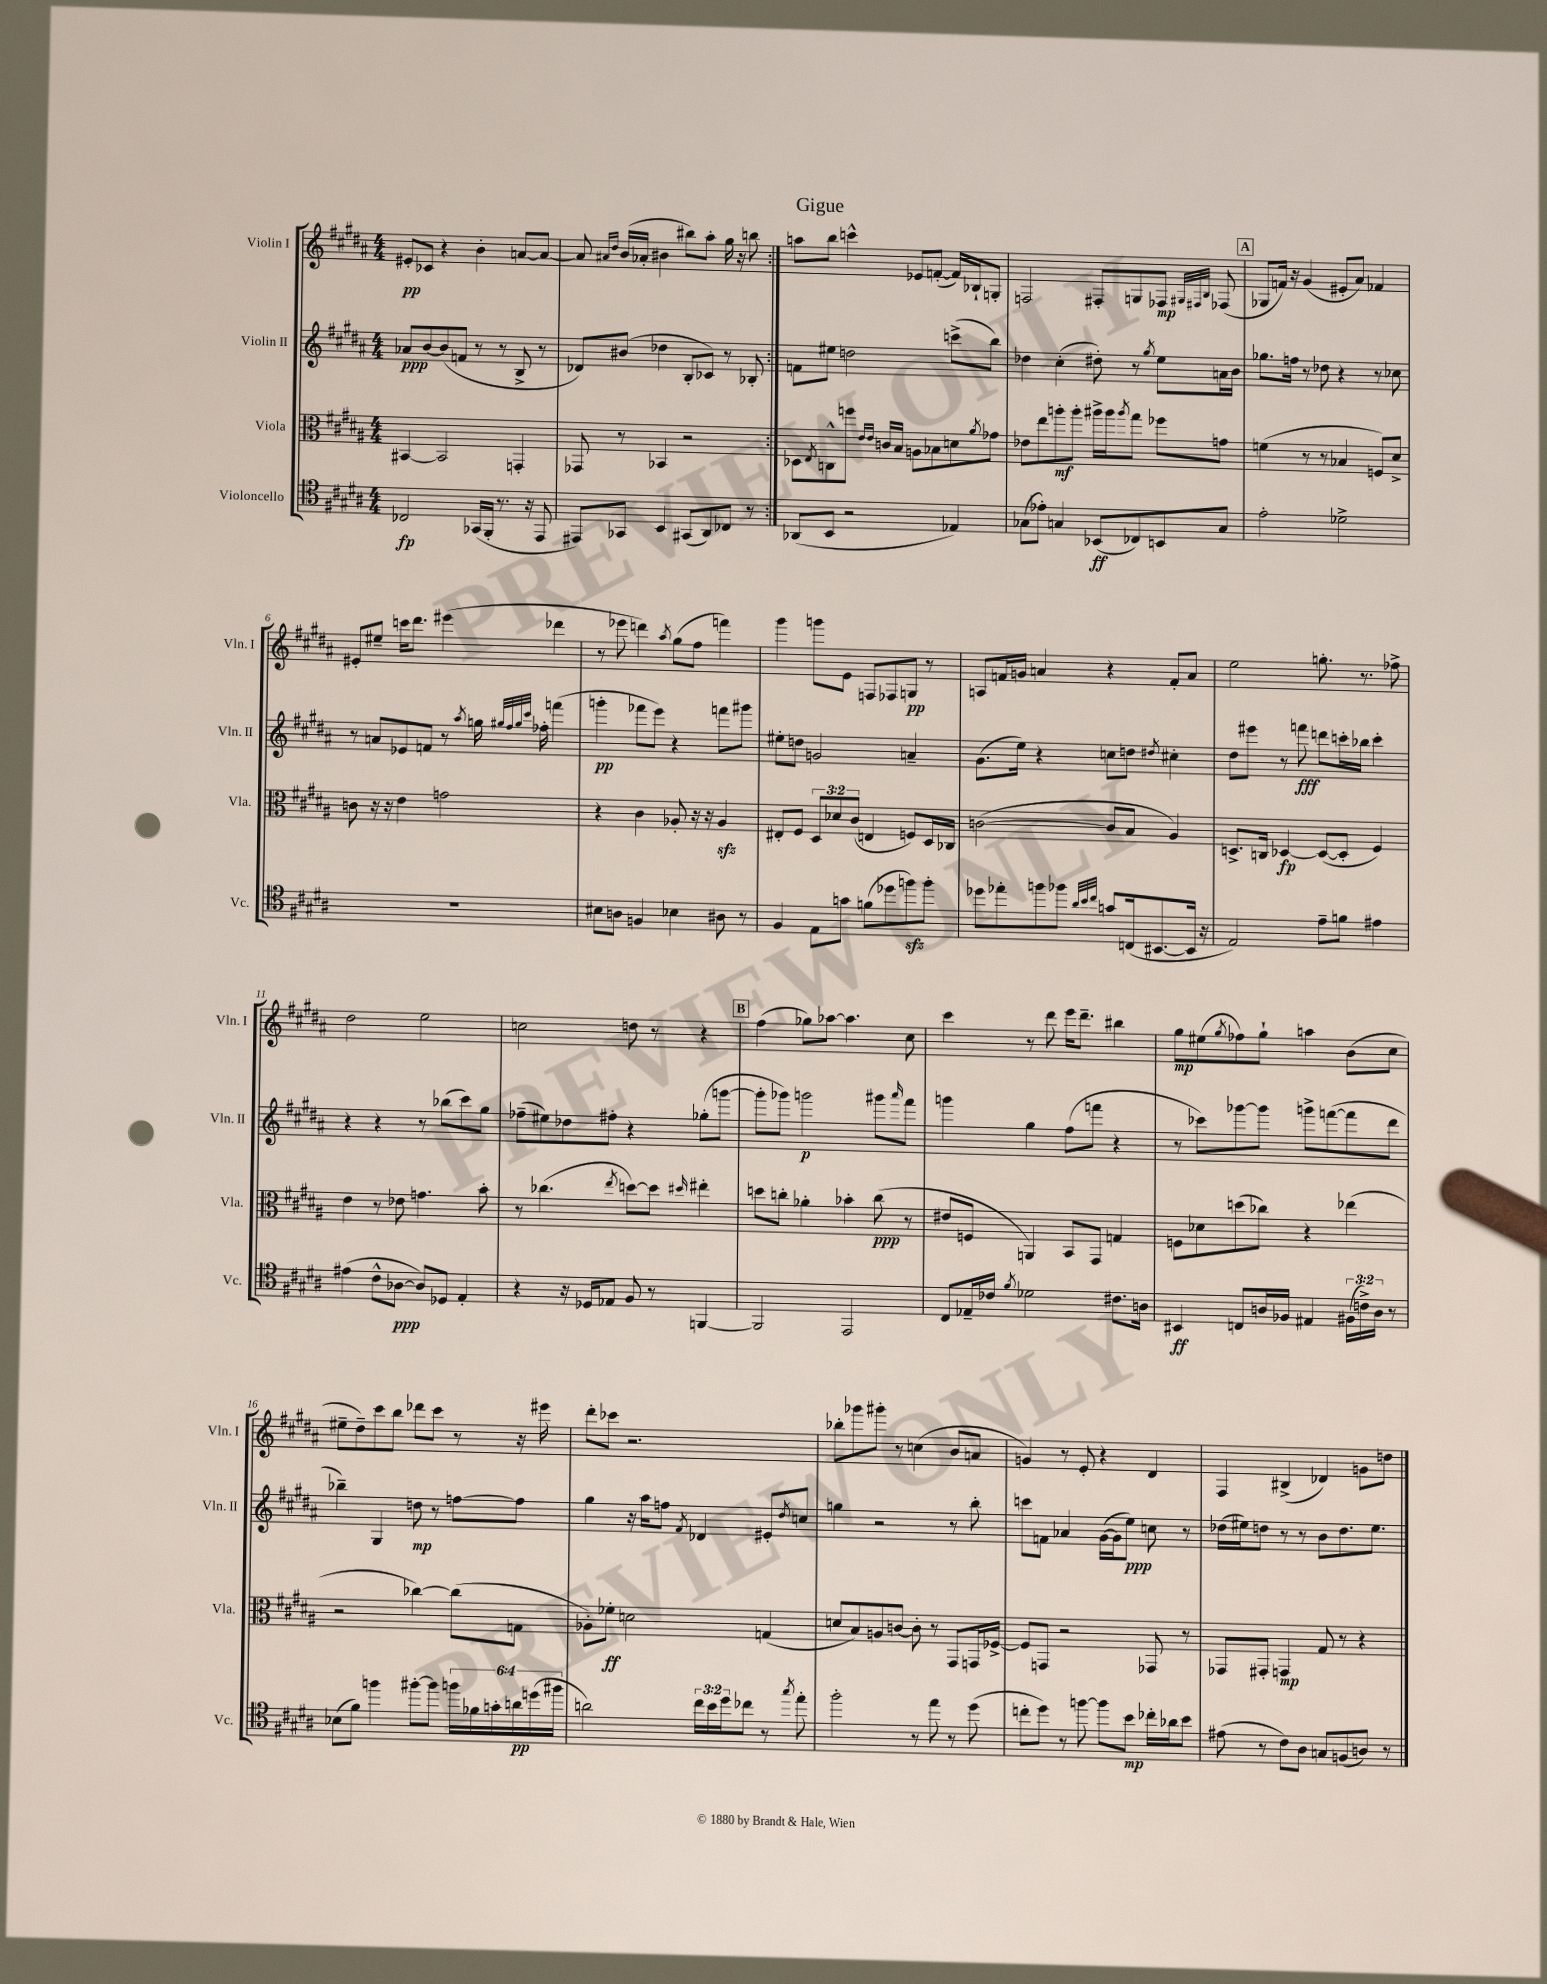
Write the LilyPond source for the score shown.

\header { title = "Gigue" }
<<
\new StaffGroup <<
\new Staff = "s0" \with { instrumentName = "Violin I" shortInstrumentName = "Vln. I" } {
    \clef treble \key b \major \numericTimeSignature \time 4/4
    \repeat volta 2 { eis'8-.\pp ces'8 r4 b'4-. a'8~ a'8~ |
    a'8 \grace { ais'16 dis''16 } b'16( aes'16-. bis'4 bis''8) ais''8-. gis''16 r16 b''8 | }
    a''8 b''8 c'''4-^ ees'8 f'8~-.( f'16) bes16-! g8-. |
    f2 fis8-. g8 fes8\mp \grace { gis32 fis32 b32 } fes8( |
    \mark \markup { \box "A" } ges8 f'16) r16 gis'4( eis'8-. ais'8) fes'4 |
    eis'8-. eis''8-- c'''16 dis'''8. eis'''4( des'''4 |
    r8 ees'''8 d'''4) \acciaccatura { ais''8 } gis''8( fis''8 f'''4) |
    gis'''4 g'''8 e'8 f8 fes8 g8\pp r8 |
    a8 f'16 g'16 a'4 r4 f'8-. a'8 |
    e''2 g''8.-. r8. fes''8-> |
    dis''2 e''2 |
    c''2 d''8 r8 r4 |
    \mark \markup { \box "B" } fis''4( ges''8) aes''8~ aes''4. cis''8 |
    cis'''4 r8 dis'''8 e'''16 dis'''8.-- bis''4 |
    gis''8\mp eis''8( \acciaccatura { gis''8 } fes''8) gis''8-! a''4 b'8( cis''8 |
    eis''8-- dis''8--) cis'''8 b''8 des'''8 cis'''8 r8 r16 eis'''16 |
    dis'''8-. ces'''8 r2. |
    bes''8-. ges'''8 gis'''8-. r8 c''4( b'8 a'8 |
    g'4) r8 e'8-. r4 dis'4 |
    fis4 bis4->( des'4) g'8 d''8 \bar "|." |
}
\new Staff = "s1" \with { instrumentName = "Violin II" shortInstrumentName = "Vln. II" } {
    \clef treble \key b \major \numericTimeSignature \time 4/4
    \repeat volta 2 { aes'8\ppp b'8~ b'8( f'8 r8 r8 b8-> r8 |
    des'8) bis'8( des''4 b8-. ces'8) r8 bes8-. | }
    f'8 eis''8 d''2 c'''8->( b''8) |
    des''4 cis''4-.( dis''8-.) r8 \acciaccatura { gis''8 } e''8 a'16 b'16 |
    \mark \markup { \box "A" } ges''8. f''16 r8 des''8 r4 r8 ces''8 |
    r8 a'8 ees'8 f'8 r8 \acciaccatura { ais''8 } g''16 \grace { gis''32 fis''32 gis''32 cis'''32 } fes''16-. f'''4( |
    g'''4-.\pp fes'''8 e'''8) r4 f'''8 gis'''8 |
    eis''8-. d''8 g'2 a'4-- |
    gis'8.( e''16) r4 c''8 d''8 \acciaccatura { dis''8 } cis''4-. |
    dis''8 eis'''8 r8 f'''8\fff d'''8 c'''16-. bes''16 c'''4-. |
    r4 r4 r8 bes''8( cis'''8) gis''8 |
    fes''8--( eis''8) des''8 fis''8-. r4 ges''8-.( g'''8~ |
    \mark \markup { \box "B" } g'''8-. ges'''8) g'''2\p gis'''8 \grace { ais'''16 } fis'''8 |
    g'''4 gis''4 fis''8( f'''8 r4 |
    r8 ces'''8) ges'''8~ ges'''8 g'''8-> f'''8~( f'''8 dis'''8 |
    bes''4--) gis4 d''8\mp r8 f''8~ f''8 |
    gis''4 r16 ais''16 f''8 \acciaccatura { fis'8 } des'4 eis'8-. \acciaccatura { dis''8 } c''8 |
    g''4 r2 r8 b''8-. |
    c'''8 f'8 aes'4 gis'16~( gis'16 e''8\ppp) c''8 r8 |
    des''16( eis''16) d''8 r8 r8 b'8 d''8. eis''8. \bar "|." |
}
\new Staff = "s2" \with { instrumentName = "Viola" shortInstrumentName = "Vla." } {
    \clef alto \key b \major \numericTimeSignature \time 4/4 \override Staff.TupletNumber.text = #tuplet-number::calc-fraction-text
    \repeat volta 2 { bis,4~ bis,2 g,4-. |
    ges,8 r8 bes,4 r2 | }
    des8 \acciaccatura { e8 } c8-^ f''8 \grace { e'16 e'16 } c'16 b16 a8 bes8 d'8 \acciaccatura { ais'8 } ges'8 |
    ees'8 e''8 a''8-.\mf a''8-. ais''16-> ais''16 \acciaccatura { ais''8 } gis''8 fes''8 g'8 |
    \mark \markup { \box "A" } f'4( r8 r8 bes4 f8) dis'8-> |
    c'8 r16 r16 e'4 g'2 |
    r4 cis'4 aes8-. r16 r16 aes4\sfz |
    eis8-. fis8 \tuplet 3/2 { dis8 des'8 cis'8( } e4 f8) dis16 ces16 |
    c'2~( c'8 b8 ais4) |
    d8.-> c16 des4~\fp des8~( des8-. fis4) |
    e'4 r8 ees'8 g'4. b'8-. |
    r8 ces''4.( \acciaccatura { e''8 } d''8~) d''8 \grace { dis''16 } eis''4-. |
    \mark \markup { \box "B" } d''8 c''8-. aes'4-. bes'4-. c''8\ppp( r8 |
    eis'8 f8 a,4) b,8 gis,8 g4 |
    f8 des'8 d''8( ces''8) r4 ees''4( |
    r2 ces''4~) ces''8( g8 |
    aes8-.) fes'8-.\ff d'2 g4( |
    d'8 b8) a8 c'8~ c'8-. r8 gis,8 g,16 fes16~-> |
    fes8 g,8 r2 ges,8 r8 |
    ges,8 gis,8-. g,4\mp gis8 r8 r4 \bar "|." |
}
\new Staff = "s3" \with { instrumentName = "Violoncello" shortInstrumentName = "Vc." } {
    \clef tenor \key b \major \numericTimeSignature \time 4/4 \override Staff.TupletNumber.text = #tuplet-number::calc-fraction-text
    \repeat volta 2 { ces2\fp ges,16( fis,16-. r8. r16 e,8 |
    eis,8) ges,8 b,4 gis,8( ais,8) ces8 r8 | }
    aes,8( b,8 r2 ees4) |
    ges8( ees'8-.) g4 bes,8\ff( ces8) b,8 g8 |
    \mark \markup { \box "A" } e'2-. des'2-> |
    R1 |
    bis8 a8 f4 bes4 ais8 r8 |
    fis4 e8 g'8 f'8( des''8 f''8\sfz) f''8-. |
    des''8 ees''8-. f''8 fes''8 \grace { ais'32 b'32 cis''32 } g'8 c16( bis,8.~ bis,16 r16 |
    e2) e'8-- f'8 eis'4 |
    eis'4( cis'8-^ aes8~\ppp aes8) des8 e4-. |
    r4 r16 des16 ees8 fis8 r8 f,4~ |
    \mark \markup { \box "B" } f,2 e,2 |
    cis8 ees16-- ces'16 \acciaccatura { fis'8 } des'2 cis'8. a16 |
    bis,4\ff c8 a16 fes16 eis4 \tuplet 3/2 { fis16( c'16->) a16 } r8 |
    bes8( fis'8) f''4 fis''8~-. fis''8 \tuplet 6/4 { f''16 fes'16 g'16-. a'16\pp d''16( fis''16 } |
    a'2) \tuplet 3/2 { cis''16 b'16 dis''16 } ces''8 r8 \acciaccatura { gis''8 } e''8-. |
    fis''2-. r8 e''8 r8 dis''8( |
    c''8-. dis''8) r8 f''8~ f''8 b'8\mp ces''16-. aes'16 b'8 |
    eis'8( r8 cis'8) ais8 g8 f8( a8) r8 \bar "|." |
}
>>
>>
